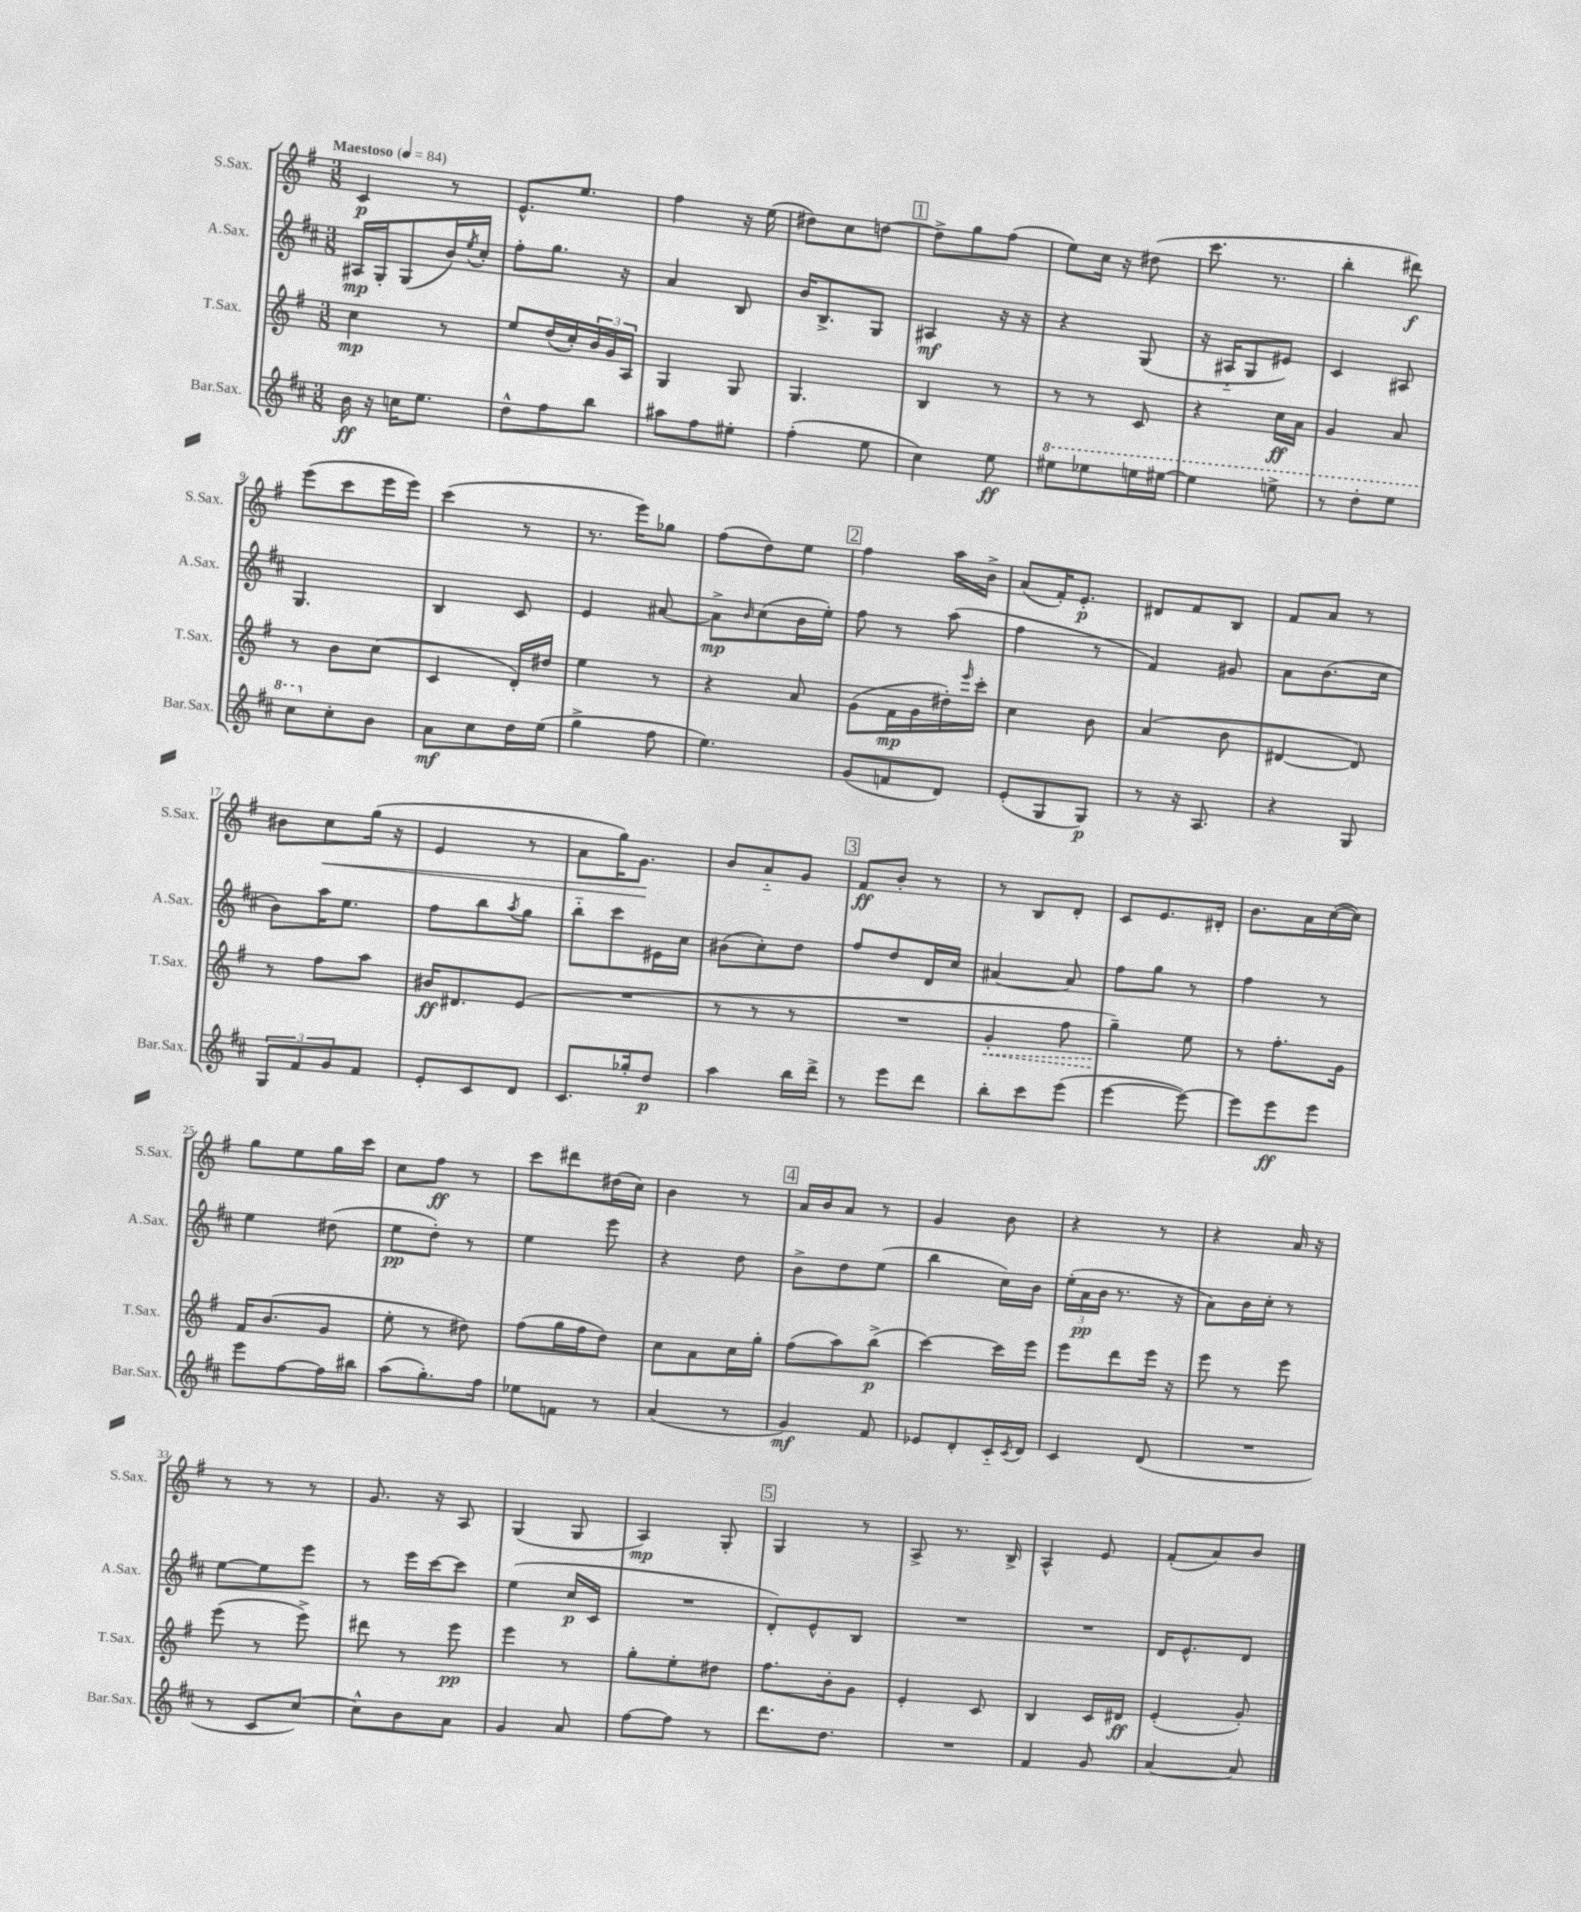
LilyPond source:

<<
\new StaffGroup <<
\new Staff = "s0" \with { instrumentName = "S.Sax." shortInstrumentName = "S.Sax." } {
    \clef treble \key g \major \numericTimeSignature \time 3/8 \tempo "Maestoso" 4 = 84
    c'4\p r8 |
    e'8.-^ e''8. |
    fis''4 r16 e''16( |
    dis''8) c''8 d''8~ |
    \mark \markup { \box "1" } d''8-> g''8 fis''8( |
    e''8) c''16 r16 dis''8( |
    c'''8. r8. |
    b''4-. dis'''8\f) |
    e'''8( c'''8 e'''16 e'''16) |
    c'''4( r8 |
    r8. e'''16) ges''8 |
    fis''8( d''8) e''8 |
    \mark \markup { \box "2" } fis''4 a''16 b'16-> |
    a'8( fis'16-.) e'8.-.\p |
    dis'8 fis'8 b8 |
    fis'8 a'8 r8 |
    bis'8 c''8\< g''16( r16 |
    e'4 r8 |
    a'8 g''16) g'8.\! |
    b'8 a'8-_ g'8 |
    \mark \markup { \box "3" } fis'8\ff b'8-. r8 |
    r8 b8 d'8-. |
    c'8 e'8. dis'16-. |
    b'8. a'16 c''16~( c''16) |
    g''8 e''8 g''16 c'''16 |
    c''8 fis''8\ff r8 |
    c'''8 dis'''8 dis''16( c''16) |
    b'4 r8 |
    \mark \markup { \box "4" } a'16 b'16 a'8 r8 |
    g'4 b'8 |
    r4 r8 |
    r4 a'16 r16 |
    r8 r8 r8 |
    g'8. r16 a8 |
    g4( g8 |
    a4\mp) g8-. |
    \mark \markup { \box "5" } g4 r8 |
    a8-> r8. b16-> |
    a4-^ e'8 |
    fis'8-.( a'8) b'8 \bar "|." |
}
\new Staff = "s1" \with { instrumentName = "A.Sax." shortInstrumentName = "A.Sax." } {
    \clef treble \key d \major \numericTimeSignature \time 3/8
    ais16\mp g16-. g8( b'16) \acciaccatura { e''8 } cis''16-. |
    fis''8-. g''8. r16 |
    a'4 b8 |
    b'16 b8.-> g8 |
    \mark \markup { \box "1" } ais4\mf r16 r16 |
    r4 g8( |
    r16 ais16-_ g8 eis'8) |
    cis'4 ais8 |
    g4. |
    b4 cis'8 |
    e'4 ais'8~ |
    ais'8->\mp \grace { b'16 } cis''8( b'16 e''16-.) |
    \mark \markup { \box "2" } fis''8 r8 a''8( |
    fis''4 r8 |
    fis'4) gis'8 |
    a'8 b'8.( cis''16 |
    b'8) a''16 e''8. |
    fis''8 b''8 \acciaccatura { a''8 } g''8 |
    b''8-_ cis'''8 eis'16 cis''16 |
    bis'8( cis''8-.) d''8 |
    \mark \markup { \box "3" } fis''8 d''8 d'16 cis''16 |
    ais'4~ ais'8 |
    fis''8 g''8 r8 |
    fis''4 r8 |
    e''4 dis''8( |
    e''8\pp d''8-.) r8 |
    e''4 e'''8 |
    r4 d''8 |
    \mark \markup { \box "4" } b'8-> d''8 e''8( |
    b''4 cis''16) b'16 |
    \tuplet 3/2 { e''16-.( a'16\pp b'16 } r8. r16 |
    a'8) b'16 cis''16-. r8 |
    e''8~ e''8 e'''8 |
    r8 e'''16 cis'''16~ cis'''8 |
    e''4( cis''16\p cis'16 |
    R4. |
    \mark \markup { \box "5" } d'8-.) e'8-^ b8 |
    R4. |
    R4. |
    d'16 e'8.-^ d'8 \bar "|." |
}
\new Staff = "s2" \with { instrumentName = "T.Sax." shortInstrumentName = "T.Sax." } {
    \clef treble \key g \major \numericTimeSignature \time 3/8
    c''4\mp r8 |
    e''8 d''16( c''16-.) \tuplet 3/2 { b'16 g'16 a16 } |
    g4 g8 |
    g4. |
    \mark \markup { \box "1" } b4 r8 |
    r8 r8 c'8 |
    r4 c''16\ff a'16 |
    g'4 a'8 |
    r8 b'8 c''8( |
    c'4 d'16-.) dis''16 |
    e''4 r8 |
    r4 a'8 |
    \mark \markup { \box "2" } g'8( fis'16\mp g'16 dis''16-.) \grace { e'''16 } c'''16-. |
    c''4 b'8 |
    a'4( b'8 |
    dis'4~ dis'8) |
    r8 fis''8 a''8 |
    bis'16\ff dis'8. e'8( |
    R4. |
    r8 r8 r8 |
    \mark \markup { \box "3" } R4. |
    \once \override Hairpin.style = #'dashed-line g'4-.\< fis''8 |
    g''4--\!) e''8 |
    r8 fis''8.-. g'16 |
    fis'16 b'8.( g'8 |
    e''8-. r8 dis''8) |
    fis''8( g''16 fis''16 d''8) |
    c''8 a'8 c''16 g''16-. |
    \mark \markup { \box "4" } fis''8( a''8) b''8->\p( |
    c'''4~) c'''16 e'''16 |
    e'''8 d'''8 e'''16 r16 |
    e'''8 r8 e'''8 |
    e'''8( r8 e'''8->) |
    dis'''8 r8 e'''8\pp |
    e'''4 r8 |
    g''8-. e''8-. dis''8 |
    \mark \markup { \box "5" } fis''8. b'16-. g'8 |
    e'4-. c'8 |
    b4 c'16 dis'16\ff |
    e'4-.( g'8-.) \bar "|." |
}
\new Staff = "s3" \with { instrumentName = "Bar.Sax." shortInstrumentName = "Bar.Sax." } {
    \clef treble \key d \major \numericTimeSignature \time 3/8
    b'16\ff r16 c''16 e''8. |
    d''8-^ fis''8 b''8 |
    ais''8 fis''8 eis''8-. |
    fis''4-.( e''8 |
    \mark \markup { \box "1" } cis''4) e''8\ff |
    \ottava #1 eis'''8 ees'''8 e'''16 eis'''16~ |
    eis'''4 e'''8-> |
    r8 d'''8-. e'''8 |
    cis'''8 \ottava #0 cis''8-. b'8 |
    a'8\mf cis''8 d''16 e''16( |
    g''4-> fis''8 |
    e''4.) |
    \mark \markup { \box "2" } g'8( f'8 d'8) |
    e'8-.( g8 g8\p) |
    r8 r16 a8. |
    r4 g8 |
    \tuplet 3/2 { g8 fis'8 g'8 } fis'8 |
    e'8-. cis'8 d'8 |
    cis'8. ges''16-. d''8\p |
    a''4 b''16 d'''16-> |
    \mark \markup { \box "3" } r8 e'''8 d'''8 |
    b''8-. cis'''8 e'''8( |
    e'''4~ e'''8~) |
    e'''8 e'''8\ff e'''8 |
    e'''8 fis''8~ fis''16 bis''16 |
    a''8( g''8.-.) fis''16 |
    ees''8 f'8 r8 |
    a'4( r8 |
    \mark \markup { \box "4" } g'4\mf) fis'8 |
    ees'8 d'8-. cis'16-_ \acciaccatura { cis'8 } d'16 |
    cis'4 d'8( |
    R4. |
    r8 cis'8 cis''8~) |
    cis''8-^ b'8 a'8 |
    g'4 a'8 |
    fis''8~ fis''8 r8 |
    \mark \markup { \box "5" } d'''8. d''8. |
    R4. |
    fis'4 g'8 |
    a'4~ a'8 \bar "|." |
}
>>
>>
